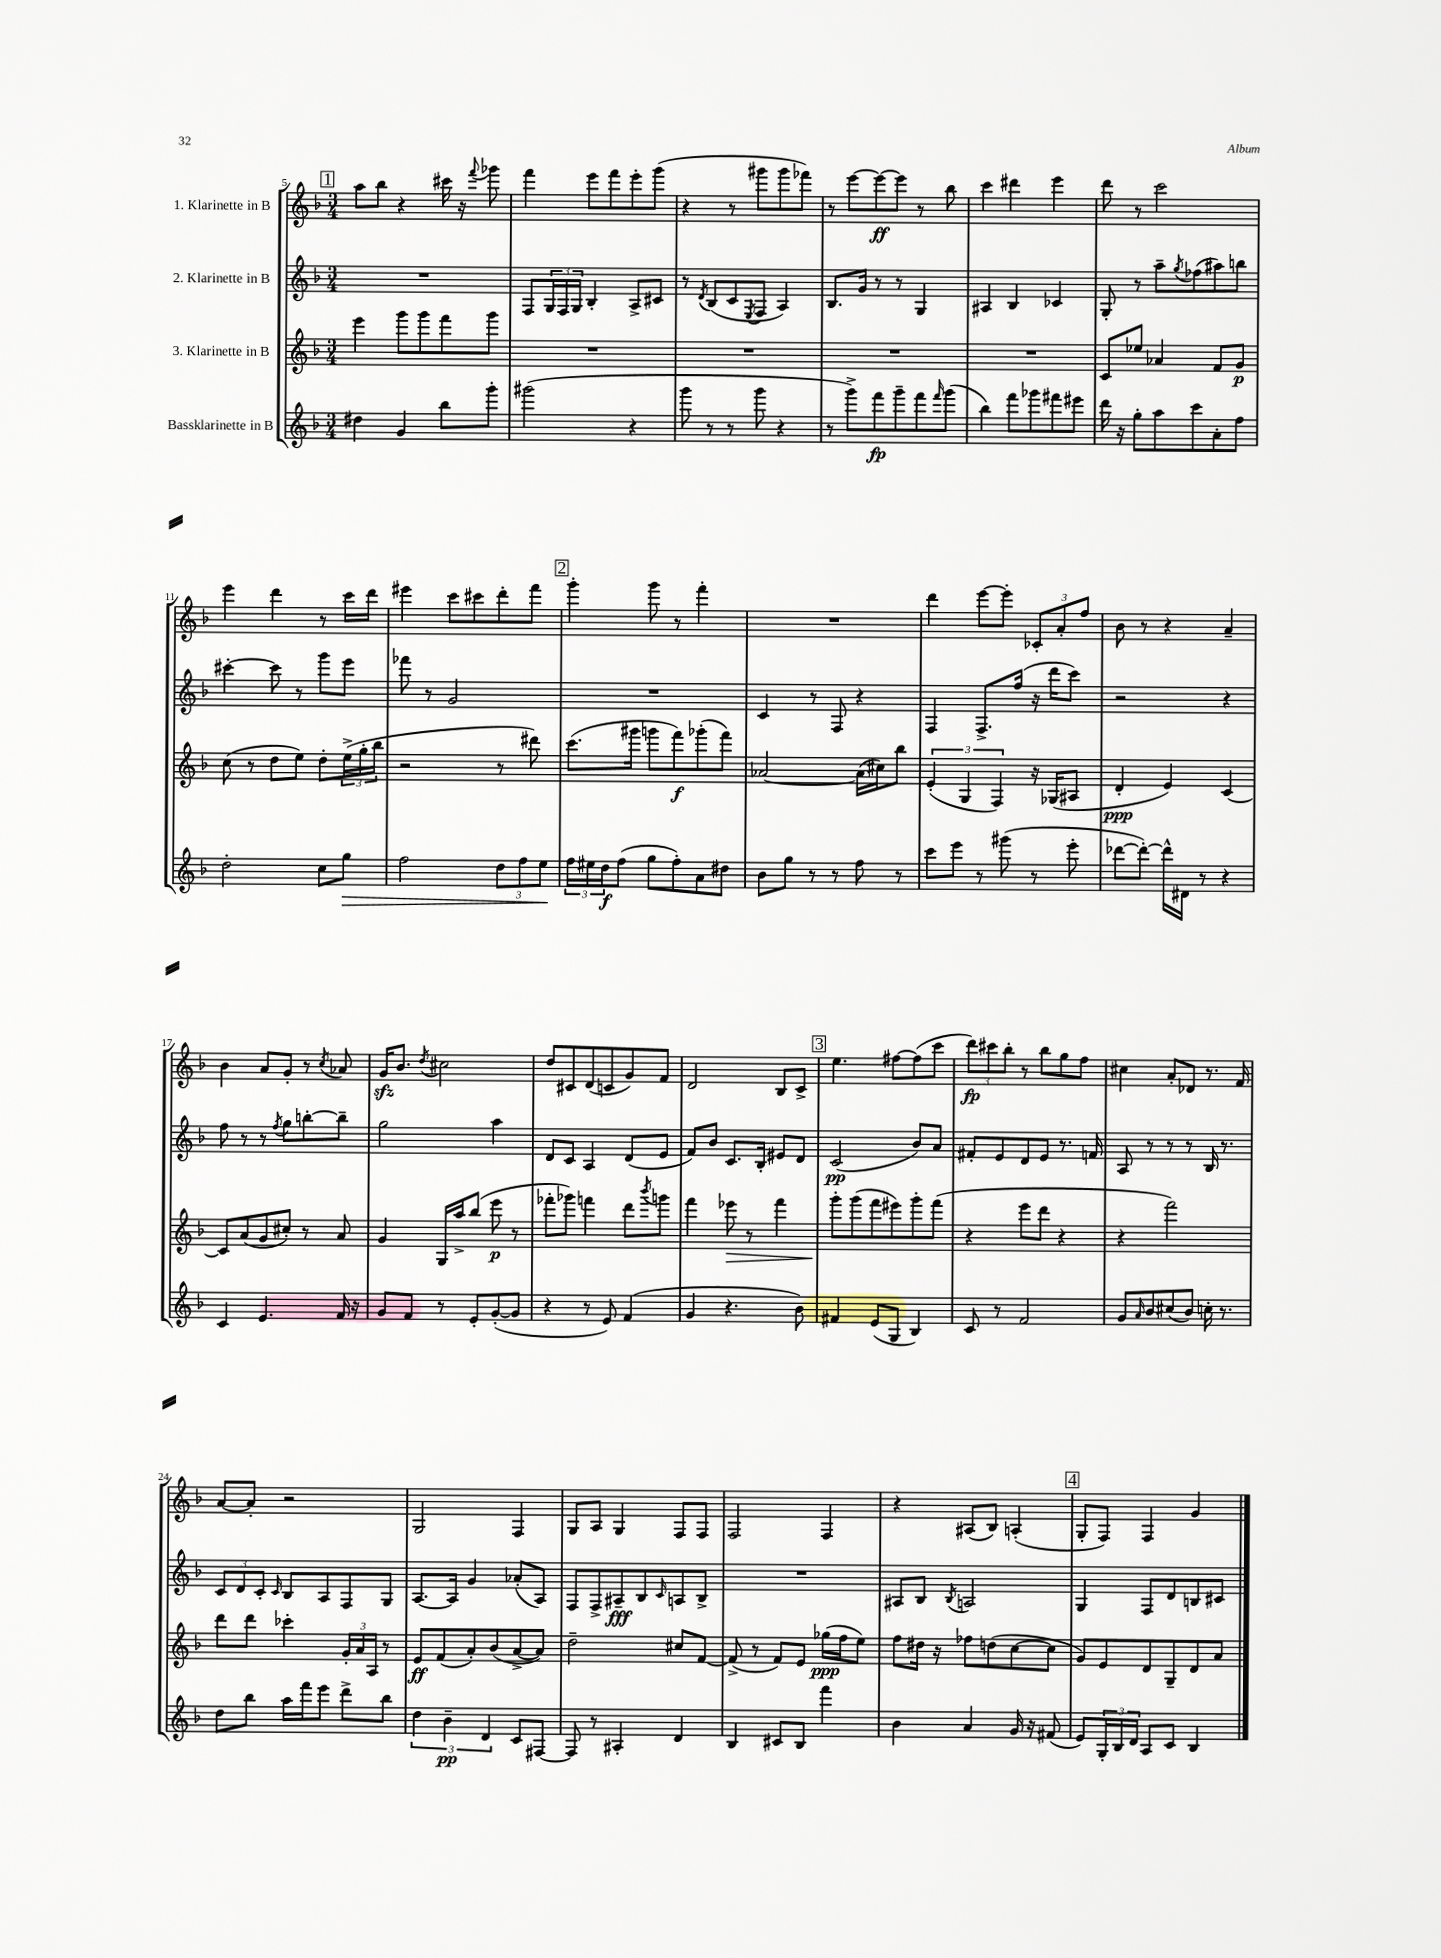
<<
\new StaffGroup <<
\new Staff = "s0" \with { instrumentName = "1. Klarinette in B" } {
    \clef treble \key f \major \numericTimeSignature \time 3/4
    \mark \markup { \box "1" } a''8 bes''8 r4 cis'''16 r16 \appoggiatura { f'''8 } ges'''8 |
    f'''4 e'''8 f'''8 e'''8-. g'''8( |
    r4 r8 gis'''8 gis'''8 fes'''8) |
    r8 e'''8~ e'''8~\ff e'''8 r8 bes''8 |
    c'''4 dis'''4 e'''4 |
    d'''8 r8 c'''2 |
    e'''4 d'''4 r8 c'''16 d'''16 |
    eis'''4 c'''8 cis'''8 d'''8-. f'''8 |
    \mark \markup { \box "2" } g'''4-. g'''8 r8 f'''4-. |
    R2. |
    d'''4 e'''8~ e'''8-. \tuplet 3/2 { ces'8-. a'8-. f''8 } |
    bes'8 r8 r4 a'4-- |
    bes'4 a'8 g'8-. r8 \acciaccatura { c''8 } aes'8 |
    g'16\sfz bes'8. \acciaccatura { d''8 } cis''2 |
    d''8 cis'8 d'8( c'8 g'8) f'8 |
    d'2 bes8 c'8-> |
    \mark \markup { \box "3" } e''4. fis''8~ fis''8( c'''8 |
    \tuplet 3/2 { d'''8\fp) cis'''8 bes''8-. } r8 bes''8 g''8 f''8 |
    cis''4 a'8-. des'8 r8. f'16 |
    a'8~ a'8-. r2 |
    g2 f4 |
    g8 a8 g4 f8 f8 |
    f2 f4 |
    r4 ais8( bes8) a4-.( |
    \mark \markup { \box "4" } g8-. f8) f4 g'4 \bar "|." |
}
\new Staff = "s1" \with { instrumentName = "2. Klarinette in B" } {
    \clef treble \key f \major \numericTimeSignature \time 3/4
    \mark \markup { \box "1" } R2. |
    f8 \tuplet 3/2 { g16 f16 g16 } bes4-. a8-> cis'8 |
    r8 \acciaccatura { d'8 } bes8( c'8 \acciaccatura { e8 } f8 a4) |
    bes8. g'16 r8 r8 g4 |
    ais4 bes4 ces'4 |
    g8-. r8 a''8-- \acciaccatura { g''8 } fes''8( ais''8) b''8 |
    cis'''4~-. cis'''8 r8 g'''8 e'''8 |
    fes'''8 r8 g'2 |
    \mark \markup { \box "2" } R2. |
    c'4 r8 f8 r4 |
    f4 f8.-> f''16( r16 d'''16 c'''8) |
    r2 r4 |
    f''8 r8 r8 \acciaccatura { f''8 } g''8 b''8~-. b''8-- |
    g''2 a''4 |
    d'8 c'8 a4 d'8( e'8 |
    f'8) bes'8 c'8. bes16-. eis'8 d'8 |
    \mark \markup { \box "3" } c'2\pp( bes'8) a'8 |
    fis'8-. e'8 d'8 e'8 r8. f'16 |
    a8 r8 r8 r8 bes16 r8. |
    \tuplet 3/2 { c'8 d'8 c'8-. } \grace { c'16 } bes8 a8 f8 g8 |
    a8.~ a16 g'4 aes'8-.( a8) |
    f8 f8-> ais8--\fff bes8 \grace { c'16 } a8 bes8-> |
    R2. |
    ais8 bes8 \acciaccatura { bes8 } a2 |
    \mark \markup { \box "4" } g4 f8 d'8 b8 cis'8 \bar "|." |
}
\new Staff = "s2" \with { instrumentName = "3. Klarinette in B" } {
    \clef treble \key f \major \numericTimeSignature \time 3/4
    \mark \markup { \box "1" } e'''4 g'''8 g'''8 f'''8 g'''8 |
    R2. |
    R2. |
    R2. |
    R2. |
    c'8 ees''8 aes'4 f'8 g'8\p |
    c''8( r8 d''8 e''8) d''8-. \tuplet 3/2 { e''16->( g''16-. bes''16 } |
    r2 r8 dis'''8) |
    \mark \markup { \box "2" } c'''8.( gis'''16 g'''8 f'''8\f) ges'''8-.( f'''8) |
    aes'2~ aes'16( cis''16) bes''8 |
    \tuplet 3/2 { e'4-.( g4 f4) } r16 ges16( ais8 |
    d'4-.\ppp e'4) c'4~ |
    c'8 a'8( g'8 cis''8-.) r8 a'8 |
    g'4 g16 a''16-> bes''8( e'''8\p r8 |
    fes'''8-. ges'''8) f'''4 d'''8 \acciaccatura { bes'''8 } g'''8 |
    f'''4 ees'''8\> r8 f'''4 |
    \mark \markup { \box "3" } g'''8-.\! g'''8( f'''8 eis'''8) g'''8-. f'''8( |
    r4 e'''8 d'''8 r4 |
    r4 f'''2) |
    d'''8 d'''8 ces'''4-. \tuplet 3/2 { g'16-. a'16 a16 } r8 |
    e'8\ff f'8( a'8-.) bes'8( a'8~-> a'8) |
    d''2-- cis''8 f'8~ |
    f'8->( r8 f'8) e'8 ges''16\ppp( f''16 e''8) |
    f''8 dis''16 r16 fes''8 d''8( c''8~ c''8 |
    \mark \markup { \box "4" } g'8) e'8 d'8 g8-- d'8 a'8 \bar "|." |
}
\new Staff = "s3" \with { instrumentName = "Bassklarinette in B" } {
    \clef treble \key f \major \numericTimeSignature \time 3/4
    \mark \markup { \box "1" } dis''4 g'4 bes''8 g'''8-. |
    gis'''2( r4 |
    g'''8 r8 r8 g'''8 r4 |
    r8 g'''8->) f'''8\fp g'''8-- f'''8 \grace { f'''16 } g'''8( |
    bes''4) f'''8 ges'''8 fis'''8 eis'''8 |
    d'''16 r16 g''8-. a''8 c'''8 a'8-. f''8 |
    d''2-. c''8 g''8\> |
    f''2 \tuplet 3/2 { d''8 f''8 e''8\! } |
    \mark \markup { \box "2" } \tuplet 3/2 { f''16 eis''16 d''16\f } f''8( g''8 f''8-.) a'8 dis''8 |
    bes'8 g''8 r8 r8 f''8 r8 |
    c'''8 e'''8 r8 gis'''8( r8 e'''8-. |
    des'''8~ des'''8~-.) des'''16-^ dis'16 r8 r4 |
    c'4 e'4. f'16 r16 |
    g'8 f'8 r8 e'8-. g'8~-.( g'8 |
    r4 r8 e'8) f'4( |
    g'4 r4. bes'8) |
    \mark \markup { \box "3" } fis'4 e'8( g8 bes4) |
    c'8 r8 f'2 |
    g'8 \grace { a'16 } bes'8 cis''8( bes'8) c''16-. r8. |
    d''8 bes''8 a''16 f'''16 e'''8 d'''8-> bes''8 |
    \tuplet 3/2 { d''4 bes'4--\pp d'4 } c'8 fis8~ |
    fis8 r8 ais4-. d'4 |
    bes4 cis'8 bes8 f'''4 |
    bes'4 a'4 g'16 r16 fis'8( |
    \mark \markup { \box "4" } e'8) \tuplet 3/2 { g16-. bes16 d'16 } a8 c'8 bes4 \bar "|." |
}
>>
>>
\layout { \context { \Score currentBarNumber = #5 } }
